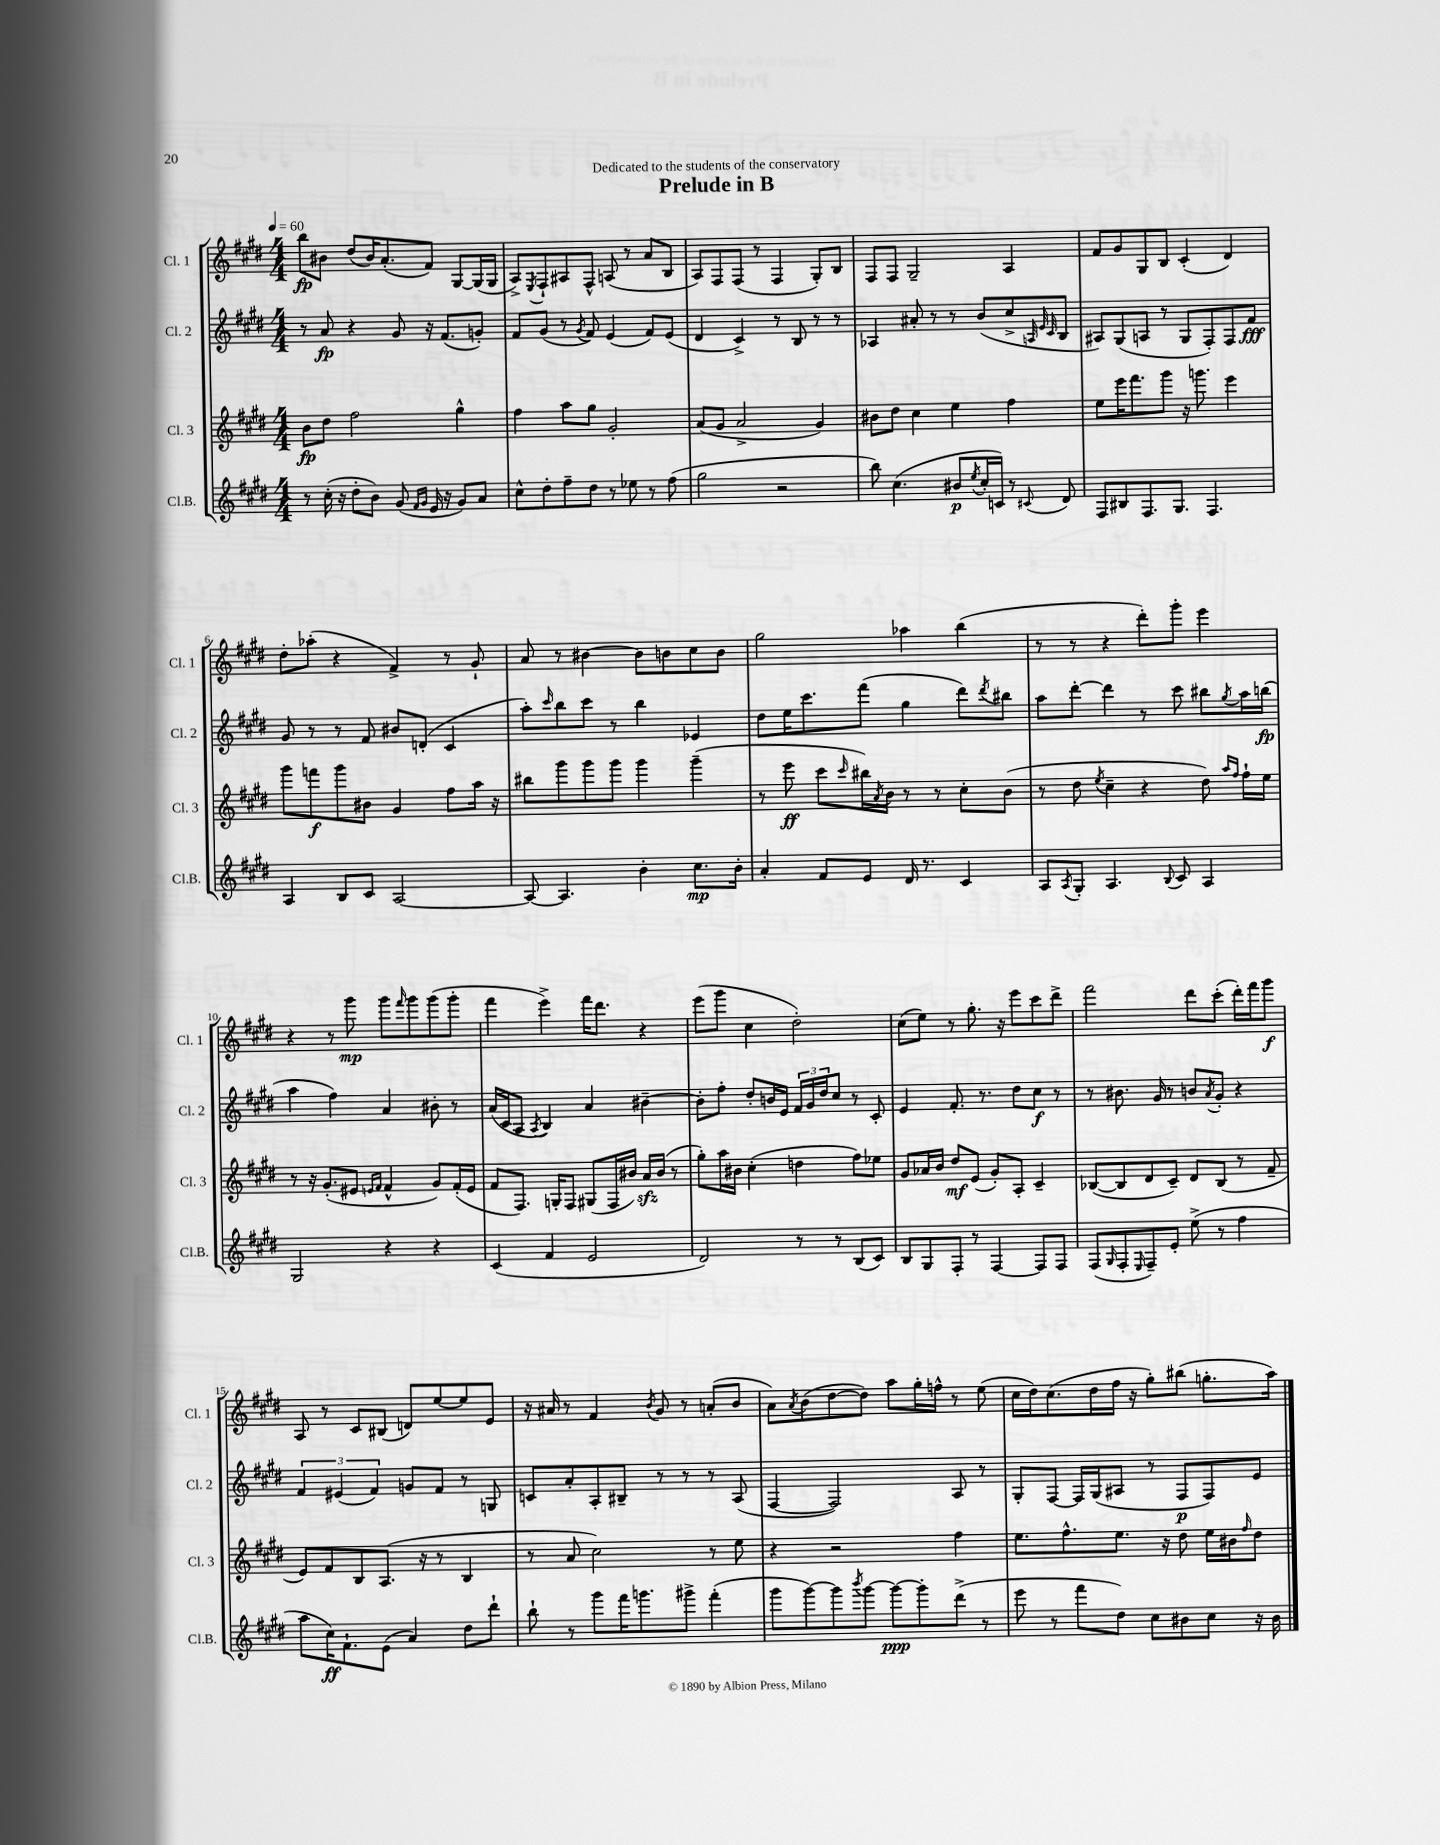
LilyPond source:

\header { title = "Prelude in B" dedication = "Dedicated to the students of the conservatory" }
<<
\new StaffGroup <<
\new Staff = "s0" \with { instrumentName = "Cl. 1" shortInstrumentName = "Cl. 1" } {
    \clef treble \key e \major \numericTimeSignature \time 4/4 \tempo 4 = 60
    b''8\fp bis'8 dis''8( bis'16) a'8.-.( fis'8) gis8~ gis16( gis16 |
    a8->) \acciaccatura { e8 } fis8-! ais8 fis8-^ a8( r8 a'8 b8 |
    a8) fis8 fis8( r8 fis4 gis8-.) b8 |
    fis8 fis8 gis2-- a4 |
    fis'8 gis'8 gis8 b8 cis'4-.( dis'4) |
    dis''8-. aes''8-.( r4 fis'4->) r8 gis'8-! |
    a'8 r8 bis'4~ bis'8 b'8 cis''8 b'8 |
    gis''2 aes''4 b''4( |
    r8 r8 r4 dis'''8-.) gis'''8-. e'''4 |
    r4 r8 gis'''8\mp gis'''8 \grace { fis'''16 } gis'''8 gis'''8( gis'''8-. |
    fis'''4 e'''4->) fis'''16 dis'''8. r4 |
    e'''8( gis'''8 cis''4 dis''2-.) |
    cis''8( e''8) r8 gis''8.-. r16 e'''8 cis'''8 dis'''8-> |
    fis'''2 dis'''8 cis'''8-.( dis'''16-.) fis'''16 gis'''8\f |
    a8 r8 cis'8 bis8( d'8) e''8~ e''8 e'8 |
    r16 ais'16 r8 fis'4 \acciaccatura { b'8 } gis'8 r8 a'8-.( b'8 |
    a'8) \acciaccatura { a'8 } b'8( dis''8~ dis''8) a''8 gis''16-. f''16-^ r8 e''8( |
    cis''16 dis''16) cis''8.( dis''16 fis''16 r16 gis''8-.) bis''8( g''8.-. a''16) \bar "|." |
}
\new Staff = "s1" \with { instrumentName = "Cl. 2" shortInstrumentName = "Cl. 2" } {
    \clef treble \key e \major \numericTimeSignature \time 4/4
    r8 a'8\fp r4 gis'8 r16 fis'8.( g'8-.) |
    fis'8 gis'8( r8 \acciaccatura { gis'8 } fis'8) e'4( fis'8) e'8( |
    dis'4 cis'4->) r8 b8 r8 r8 |
    aes4 ais'8-. r8 r8 b'8( cis''8-> \grace { a32 e'32 cis'32 } b8 |
    ais8) gis8( a8 r8 gis8 fis8-.) fis8 fis'8\fff |
    gis'8 r8 r8 fis'8 bis'8 d'8-.( cis'4 |
    a''8-.) \grace { cis'''16 } b''8 cis'''8 r8 b''4 ees'4 |
    dis''8 e''16 cis'''8. fis'''8( gis''4 dis'''8) \acciaccatura { dis'''8 } bis''8 |
    a''8 dis'''8~-. dis'''4 r8 cis'''8 bis''8 \acciaccatura { gis''8 } a''16 b''16\fp( |
    a''4 fis''4) a'4 bis'8-. r8 |
    a'16( cis'16 a8 \acciaccatura { a8 } b4) a'4 bis'4~-- |
    bis'8-. fis''8-. dis''8-. b'16 e'16 \tuplet 3/2 { fis'16 gis'16 dis''16 } cis''8 r8 cis'8-. |
    e'4 fis'8.-. r8. dis''8 cis''8\f r8 |
    r8 bis'8. gis'16 r8 b'8 \acciaccatura { a'8 } gis'8-. r4 |
    \tuplet 3/2 { fis'4 eis'4( fis'4) } g'8 fis'8 r8 g8 |
    c'8 a'8-. a8-. bis8-- r8 r8 r8 a8( |
    fis4~ fis2) a8 r8 |
    gis8-. fis8~ fis16 gis16( ais8 r8 fis8\p fis8) e'8 \bar "|." |
}
\new Staff = "s2" \with { instrumentName = "Cl. 3" shortInstrumentName = "Cl. 3" } {
    \clef treble \key e \major \numericTimeSignature \time 4/4
    b'8\fp dis''8 fis''2 gis''4-^ |
    fis''4 a''8 gis''8 gis'2-. |
    a'8( gis'8 a'2-> gis'4) |
    bis'8 dis''8 cis''4 e''4 fis''4 |
    e''8 e'''16 fis'''8. gis'''8 r16 g'''8. e'''4 |
    gis'''8 f'''8\f gis'''8 bis'8 gis'4 fis''8 a''16 r16 |
    bis''8 gis'''8 gis'''8 gis'''8 gis'''4 gis'''4--( |
    r8 e'''8\ff cis'''8 \grace { cis'''16 } bis''16) \acciaccatura { a'8 } b'16 r8 r8 cis''8-. b'8( |
    r8 dis''8 \acciaccatura { e''8 } cis''4-- r4 dis''8) \grace { a''16 fis''16 } fis''16-! e''16 |
    r8 r16 gis'8.-.( eis'8 \grace { e'16 fis'16 } fis'4-^ gis'8) fis'16-.( e'16 |
    fis'8 fis8.) g16-. fis8 gis8( fis16 bis'16) a'16\sfz bis'16( r8 |
    gis''8-.) a''16 bis'16 cis''4-.( d''4 fis''8) ees''8 |
    gis'8 aes'16 b'16 dis''8\mf e'8( gis'8-.) a8-. cis'4-- |
    bes8~( bes8 dis'8 cis'8--) dis'8 bes8( r8 fis'8-- |
    e'8) fis'8 b8 a8.( r16 r8 b4 |
    r8 a'8 cis''2) r8 e''8 |
    r4 r2 fis''4 |
    e''8. fis''8.-^ e''8. r16 dis''8 e''16 bis'16 \grace { fis''16 } dis''8 \bar "|." |
}
\new Staff = "s3" \with { instrumentName = "Cl.B." shortInstrumentName = "Cl.B." } {
    \clef treble \key e \major \numericTimeSignature \time 4/4
    r8 cis''16-.( r16 dis''8-. b'8) gis'8( \grace { fis'16 gis'16 } e'16 r16 gis'8) a'8 |
    cis''8-^ dis''8-. fis''8-- dis''8 r8 ees''8 r8 fis''8( |
    gis''2 r2 |
    b''8) cis''4.( bis'8\p \acciaccatura { e''8 } cis''16-. c'16) r8 \appoggiatura { cis'8 } dis'8 |
    fis8 bis8 fis8. gis8. fis4. |
    a4 b8 cis'8 a2~ |
    a8~ a4. b'4-. cis''8.\mp b'16-. |
    a'4-. fis'8 e'8 dis'16 r8. cis'4 |
    a8 \acciaccatura { a8 } gis8-. a4. \appoggiatura { b8 } cis'8 a4 |
    gis2 r4 r4 |
    cis'4( fis'4 e'2 |
    dis'2) r8 r8 b8( cis'8) |
    b8 gis8 fis8-. r8 fis4~ fis8 fis8 |
    fis8( \grace { gis16 } fis8-. \grace { e16 } fis8--) e'8-. e''8->( r8 fis''4 |
    a''8 cis''16\ff) fis'8.-! e'8( a'4) dis''8 dis'''8-! |
    b''8-! r8 gis'''8 fis'''16 g'''8. gis'''8-> fis'''4-.( |
    gis'''8 gis'''8~) gis'''8 \acciaccatura { b'''8 } gis'''8~ gis'''8~\ppp gis'''8-. dis'''8->( r8 |
    e'''8 r8 fis'''8 dis''8) cis''8 bis'8 cis''8 r16 bis'16 \bar "|." |
}
>>
>>
